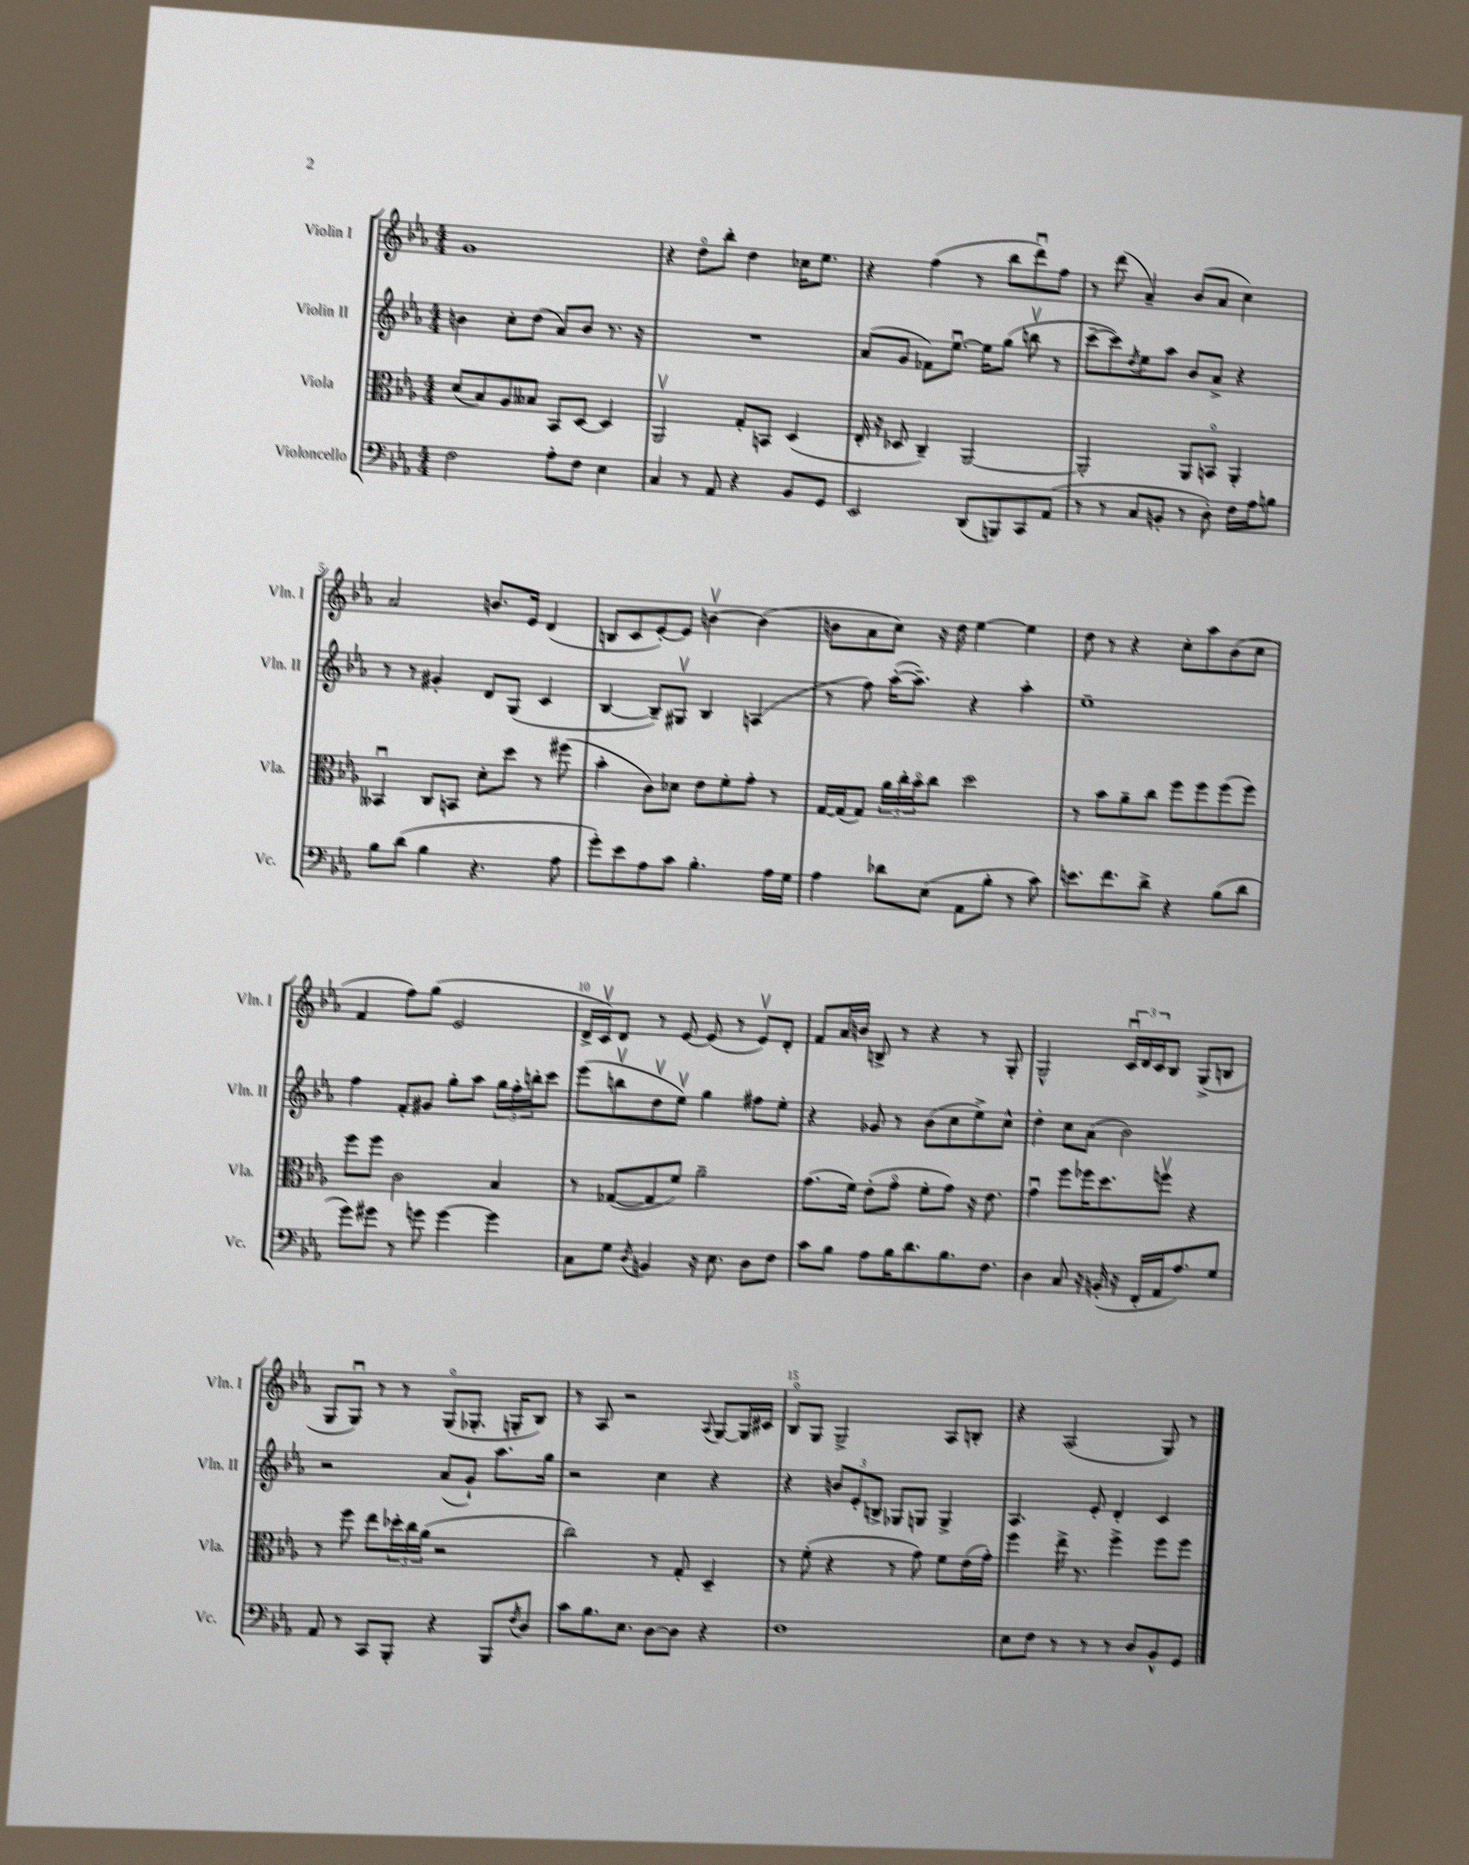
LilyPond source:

<<
\new StaffGroup <<
\new Staff = "s0" \with { instrumentName = "Violin I" shortInstrumentName = "Vln. I" } {
    \clef treble \key ees \major \numericTimeSignature \time 4/4
    g'1 |
    r4 d''8\flageolet bes''8-. d''4 ces''16 ees''8. |
    r4 f''4( r8 bes''8 d'''8\downbow) f''8 |
    r8 d'''8( aes'4--) bes'8( aes'8 c''4) |
    aes'2 b'8. ees'16 d'4( |
    b8 c'8 ees'8~-.) ees'8 b'4~\upbow b'4( |
    b'8 aes'8 c''8) r16 d''16 ees''4~ ees''4 |
    d''8 r8 r4 c''8-. aes''8 bes'8( c''8 |
    f'4 f''8) g''8( ees'2 |
    d'16-> c'16\upbow) d'8 r8 ees'8~ ees'8( r8 ees'8\upbow) d'8-. |
    f'8 aes'16 b'16 b8-> r8 r4 r8 g8-. |
    g2-^ \tuplet 3/2 { c'16\downbow d'16 c'16 } bes8 g8->( b8 |
    g8 g8\downbow) r8 r8 g8\flageolet( ges8.-. g16-. bes8) |
    r8 aes8 r2 \appoggiatura { aes8 } g8~ g16 cis'16 |
    bes8\flageolet g8 g2-> aes8 b8-. |
    r4 aes2( g8) r8 \bar "|." |
}
\new Staff = "s1" \with { instrumentName = "Violin II" shortInstrumentName = "Vln. II" } {
    \clef treble \key ees \major \numericTimeSignature \time 4/4
    b'4 c''8-. d''8( aes'8) b'8 r8. r16 |
    R1 |
    aes'8( g'8 fes'8) ees''8.~\downbow ees''16 g''8( b''8\upbow r8 |
    c'''8~-- c'''8) \acciaccatura { d''8 } ees''8 aes''8 bes'8 aes'8-> r4 |
    r8 r8 gis'4-. d'8 g8( c'4 |
    bes4~ bes8--) gis8\upbow bes4 a4( |
    r8 f''8) aes''16~-.( aes''8.--) r4 aes''4-. |
    ees''1-- |
    f''4 f'8-. gis'8 g''8-. aes''8 \tuplet 3/2 { g''16 f''16-. b''16-. } c'''8 |
    ees'''8( b''8\upbow d''8\upbow ees''8\upbow) g''4 fis''8 ees''8-. |
    r4 ges'8 r8 bes'8( c''8 ees''8->) c''8-^ |
    d''4-. c''8 aes'8( bes'2) |
    r2 aes'8( g'8-!) aes''8. g''16 |
    r2 c''4 r4 |
    r4 \tuplet 3/2 { b'8 ees'8-. b8-> } ges8 g8 g4-> |
    aes4. ees'8-. d'4-. c'4 \bar "|." |
}
\new Staff = "s2" \with { instrumentName = "Viola" shortInstrumentName = "Vla." } {
    \clef alto \key ees \major \numericTimeSignature \time 4/4
    d'8( bes8) aes8 beses8 bes,8 d8~ d4 |
    aes,2\upbow g8-. b,8 d4( |
    ees16-. r16 des8 c4--) aes,2~ |
    aes,2-. aes,8 b,8\flageolet aes,4-. |
    beses,4\downbow c8 b,8 d'8-. d''8 r8 fis''8( |
    bes'4-. c'8) des'8 ees'8 f'8-. g'8-. r8 |
    g16~ g16( g8) \tuplet 3/2 { aes'16 c''16-. bes'16\flageolet } c''8 d''2 |
    r8 bes'8 aes'8-- c''8 f''8 f''8 f''8( f''8) |
    f''8 f''8 c'2 bes4 |
    r8 ges8~( ges8 f'8) aes'2-- |
    g'8.( f'16) ees'8-.( g'8\flageolet f'8-. g'8) r16 ees'8. |
    g'4\downbow f''8 fes''16 d''8. f''8\upbow r4 |
    r8 f''8 ees''8 \tuplet 3/2 { des''16-. c''16 aes'16( } r2 |
    c''2) r8 g8-. d4-- |
    r8 f'8-.( r4 r8 g'8) f'8 ees'16( g'16-.) |
    f''4 ees''16-> r8. f''4-> f''8 f''8 \bar "|." |
}
\new Staff = "s3" \with { instrumentName = "Violoncello" shortInstrumentName = "Vc." } {
    \clef bass \key ees \major \numericTimeSignature \time 4/4
    f2 aes8-. f8 ees4 |
    c4 r8 aes,8 r4 bes,8 g,8 |
    ees,2 d,8( b,,8) c,8 aes,8( |
    r8 r8 c8 b,8-. r8 d8-.) f16 aes16 b8 |
    bes8 d'8( bes4 r4. aes8 |
    g'8-.) ees'8 aes8 c'8 bes4.-. aes16 g16 |
    aes4 des'8 ees8( aes,8 bes8-. r8 c'8) |
    e'8. f'8. d'8-> r4 bes8( d'8 |
    g'8) gis'8 r8 g'8 g'4~ g'4 |
    c8 g8 \acciaccatura { d8 } b,4 r16 ees8. d8 f8 |
    c'8 bes8 aes8 bes16 d'8. bes8. f8. |
    d4 c8 r16 b,16-.( r16 f,16-. aes,16 aes8.) g8 |
    aes,8 r8 c,8 bes,,8-. r4 bes,,8 \acciaccatura { f8 } d8 |
    c'8 bes8. ees8. d8~ d8 r4 |
    f1 |
    ees8 f8 r8 r8 r8 d8 bes,8-^ g,8 \bar "|." |
}
>>
>>
\layout { \context { \Score \override BarNumber.break-visibility = ##(#f #t #t) barNumberVisibility = #(every-nth-bar-number-visible 5) } }
